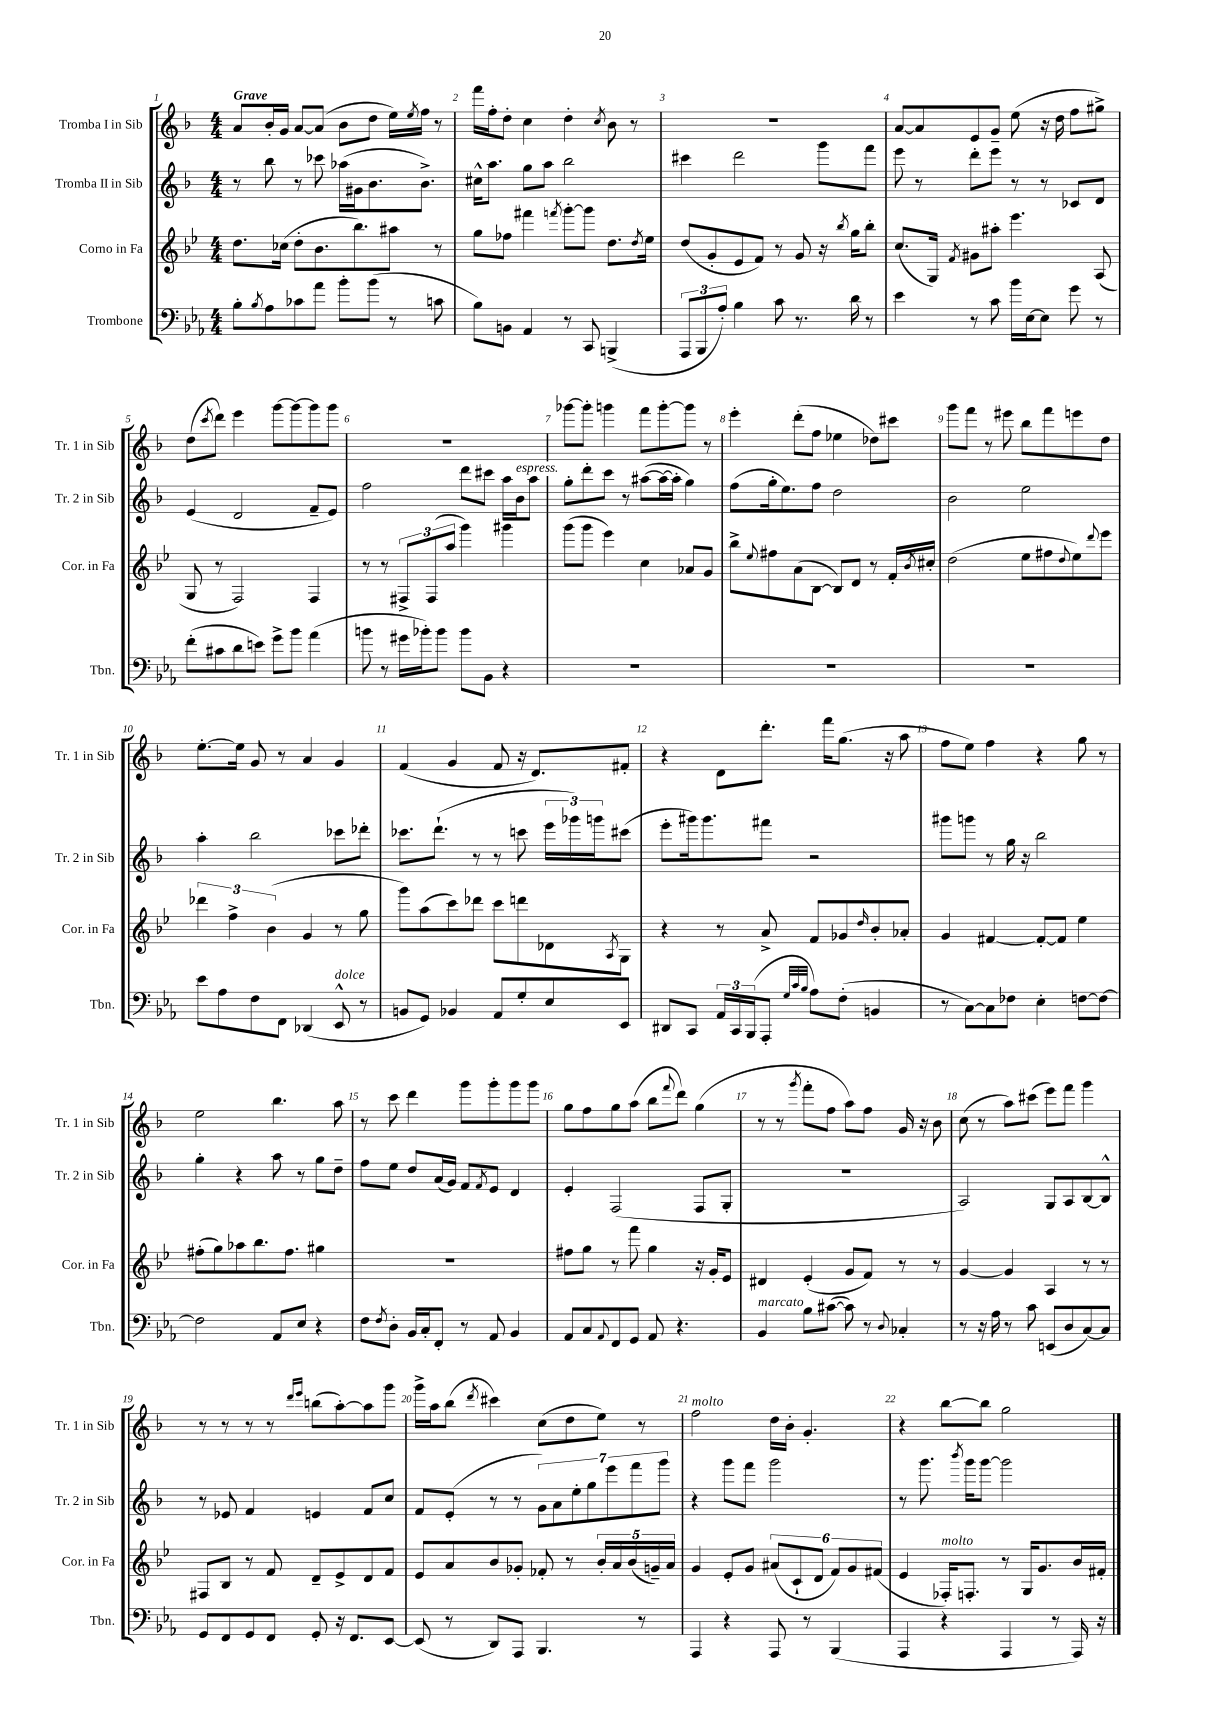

**kern	**kern	**kern	**kern
*staff4	*staff3	*staff2	*staff1
*clefF4	*clefG2	*clefG2	*clefG2
*k[b-e-a-]	*k[b-e-]	*k[b-]	*k[b-]
*M4/4	*M4/4	*M4/4	*M4/4
8B-'	8.dd	8r	8a
8qB-	.	.	.
8A-	.	8bb-	16b-'
.	(16cc-	.	16g
8c-	8dd'	8r	[8a
8a-	8.b-	8ccc-	(8a]
8b-'	.	(16aa-	8b-
.	8.bb-)	16g#	.
(8b-	.	8.b-	8dd
8r	8aa#	.	16ee)
.	.	.	8qee
.	.	8.b-^)	16ff
8c	8r	.	8r
=	=	=	=
8B-)	8gg	16cc#^^	16fff
.	.	8.aa	16ff'
8BB	8ff-	.	8dd'
4AA-	4fff#	8gg	4cc
.	.	8aa	.
.	8qfff	.	.
8r	[8ggg'	2bb-	4dd'
8CC	8ggg]	.	.
.	.	.	8qcc
(4BBB^	8.dd	.	8b-
.	.	.	8r
.	8qdd	.	.
.	16ee-	.	.
=	=	=	=
12AAA-	(8dd	4ccc#	1r
12BBB-	.	.	.
.	8g'	.	.
12A-')	.	.	.
4B-	8e-	2ddd	.
.	8f)	.	.
8c	8r	.	.
8.r	8g	.	.
.	16r	8ggg	.
.	8qbb-	.	.
16d	16gg	.	.
8r	8bb-'	8fff	.
=	=	=	=
4e-	(8.cc	8eee	[8a
.	.	8r	8a]
.	16G)	.	.
.	8qf	.	.
8r	8g#	8ddd'	8e
8c	8aa#'	8eee	8g~
16b-	4.eee-	8r	(8ee
[16E-	.	.	.
8E-]	.	8r	16r
.	.	.	16dd
8g	.	8c-	8ff
8r	(8A	8d	8gg#^)
=	=	=	=
(8f'	8G	(4e	(8dd
.	.	.	8qccc
8c#	8r	.	8ddd)
8d	2F)	2d	4eee
8e)	.	.	.
8g^	.	.	[8ggg
8b-	.	.	8ggg_
(4a-	4F	8f~	8ggg]
.	.	8e)	8ggg
=	=	=	=
8b	8r	2ff	1r
8r	8r	.	.
16g#	12F#^	.	.
16b-')	.	.	.
.	(12F#	.	.
8b-	.	.	.
.	12aa	.	.
8b-	4ggg)	8ddd	.
8BB-	.	8ccc#	.
4r	4ggg#	16aa	.
.	.	16b-	.
.	.	8aa	.
=	=	=	=
1r	(8ggg	8gg'	[8ggg-
.	8ggg	8ddd'	8ggg-']
.	4eee-)	8ccc	4ggg
.	.	8r	.
.	4cc	([8aa#	8fff
.	.	16aa#_	[8ggg'
.	.	16aa#']	.
.	8a-	4gg)	8ggg]
.	8g	.	8r
=	=	=	=
1r	8bb-^	(8ff	4eee'
.	8qqee-	.	.
.	8ff#	16gg'	.
.	.	8.ee)	.
.	(8a	.	(8ddd'
.	[8B-	8ff	8ff
.	8B-])	2dd	4ee-
.	8d	.	.
.	8r	.	8dd-)
.	16f'	.	8ccc#
.	8qb-	.	.
.	16cc#'	.	.
=	=	=	=
1r	(2dd	2b-	8ggg
.	.	.	8fff
.	.	.	8r
.	.	.	8eee#
.	8ee-	2ee	8bb-
.	8ff#	.	8fff
.	8qqdd	.	.
.	8ee-)	.	8eee
.	8qqddd	.	.
.	8eee-	.	8dd
=	=	=	=
8e-	6ddd-	4aa'	[8.ee'
8A-	.	.	.
.	6ff^	.	.
.	.	.	16ee]
8F	.	2bb-	8g
.	(6b-	.	.
8FF	.	.	8r
(4DD-	4g	.	4a
8EE-^^	8r	8ccc-	4g
8r	8gg	8ddd-'	.
=	=	=	=
8BB	8ggg)	8.ccc-	(4f
8GG)	(8aa	.	.
.	.	(8.ddd`	.
4BB-	8ccc)	.	4g
.	8ddd-	8r	.
8AA-	8ccc	8r	8f
8G'	8ddd	8ccc	16r
.	.	.	8.d)
8E-	8d-	24eee	.
.	.	24ggg-)	.
.	.	24ggg	.
.	8qA	.	.
8EE-	8G	(8ccc#	8f#'
=	=	=	=
8DD#	4r	8eee'	4r
8CC	.	16ggg#)	.
.	.	8.ggg#	.
24AA-	8r	.	8d
24CC	.	.	.
(24BBB-	.	.	.
8AAA-'	8a^	8fff#	8.ddd'
32qqG	.	.	.
32qqc	.	.	.
32qqB-	.	.	.
8A-)	8f	2r	.
.	.	.	16fff
(8F'	8g-	.	(8.gg
.	16qqdd	.	.
4BB	8b-'	.	.
.	.	.	16r
.	8a-'	.	8aa
=	=	=	=
8r	4g	8ggg#	8ff
[8C)	.	8ggg	8ee)
8C]	[4f#	8r	4ff
8F-	.	16gg	.
.	.	16r	.
4E-'	8f#'_	2bb-	4r
.	8f#]	.	.
[8F	4ee-	.	8gg
8F_	.	.	8r
=	=	=	=
2F]	(8ff#'	4gg'	2ee
.	8gg)	.	.
.	8aa-	4r	.
.	8.bb-	.	.
8AA-	.	8aa	4.bb-
.	8.ff#	.	.
8E-	.	8r	.
4r	4gg#	8gg	.
.	.	8dd~	8aa
=	=	=	=
8F	1r	8ff	8r
8qF	.	.	.
8D'	.	8ee	8ccc
16BB-	.	8dd	4ddd
16C'	.	.	.
8FF'	.	(16a	.
.	.	16g)	.
8r	.	8f	8ggg
.	.	8qf	.
8AA-	.	8e	8ggg'
4BB-	.	4d	8ggg
.	.	.	8ggg
=	=	=	=
8AA-	8ff#	4e'	8gg
8C	8gg	.	8ff
8qqAA-	.	.	.
8FF	8r	(2F	8gg
8GG	8fff	.	(8aa
8AA-	4gg	.	8bb-
.	.	.	8qqfff
4.r	.	.	8ddd)
.	16r	8F	(4gg
.	16g'	.	.
.	8e-	8G'	.
=	=	=	=
4BB-	4d#	1r	8r
.	.	.	8r
.	.	.	8qggg
8B-	(4e-'	.	8fff'
([8c#	.	.	8ff
8c#])	8g	.	8aa)
8r	8f)	.	8ff
8qqD	.	.	.
4C-'	8r	.	16g
.	.	.	16r
.	8r	.	8b-
=	=	=	=
8r	[4g	2A)	(8cc
16r	.	.	8r
16A-	.	.	.
8r	4g]	.	8aa)
8c	.	.	(8ccc#
(8EE	4A	8G	8eee)
8D	.	8A	8fff
[8C)	8r	[8B-	4ggg
8C]	8r	8B-^^]	.
=	=	=	=
8GG	8F#	8r	8r
8FF	8B-	8e-	8r
8GG	8r	4f	8r
8FF	8f	.	8r
.	.	.	16qqddd
.	.	.	16qqeee
8GG'	8d~	4e	(8bb
16r	8e-^	.	[8aa')
8.FF	.	.	.
.	8d	8f	8aa]
[8EE-	8f	8cc	8ggg
=	=	=	=
(8EE-]	8e-	8f	16ggg^
.	.	.	16aa
8r	8a	(8e'	(8bb-
.	.	.	8qddd
8DD)	8b-	8r	4ccc#)
8AAA-	8g-'	8r	.
4.BBB-	8f-'	14g)	(8cc
.	.	14a	.
.	8r	.	8dd
.	.	14ee'	.
.	.	14gg	.
.	20b-'	.	8ee)
.	.	14eee	.
.	20a	.	.
.	(20b-	.	.
.	.	14fff	.
8r	.	.	8r
.	20g~)	.	.
.	.	14ggg	.
.	20a	.	.
=	=	=	=
4AAA-	4g	4r	2ff
4r	8e-'	8ggg	.
.	8g	8fff	.
8AAA-	(12a#	2ggg	16dd
.	.	.	16b-'
.	12c`	.	.
8r	.	.	4.g'
.	12d	.	.
(4BBB-	12f)	.	.
.	12g	.	.
.	(12f#	.	.
=	=	=	=
4AAA-	4e-	8r	4r
.	.	8.ggg	.
4r	16F-')	.	[8bb-
.	.	8qbbb-	.
.	8.F'	16ggg	.
.	.	[8ggg	8bb-]
4AAA-	8r	2ggg]	2gg
.	16G	.	.
.	8.g	.	.
8r	.	.	.
16AAA-)	16b-	.	.
16r	16f#'	.	.
==	==	==	==
*-	*-	*-	*-
